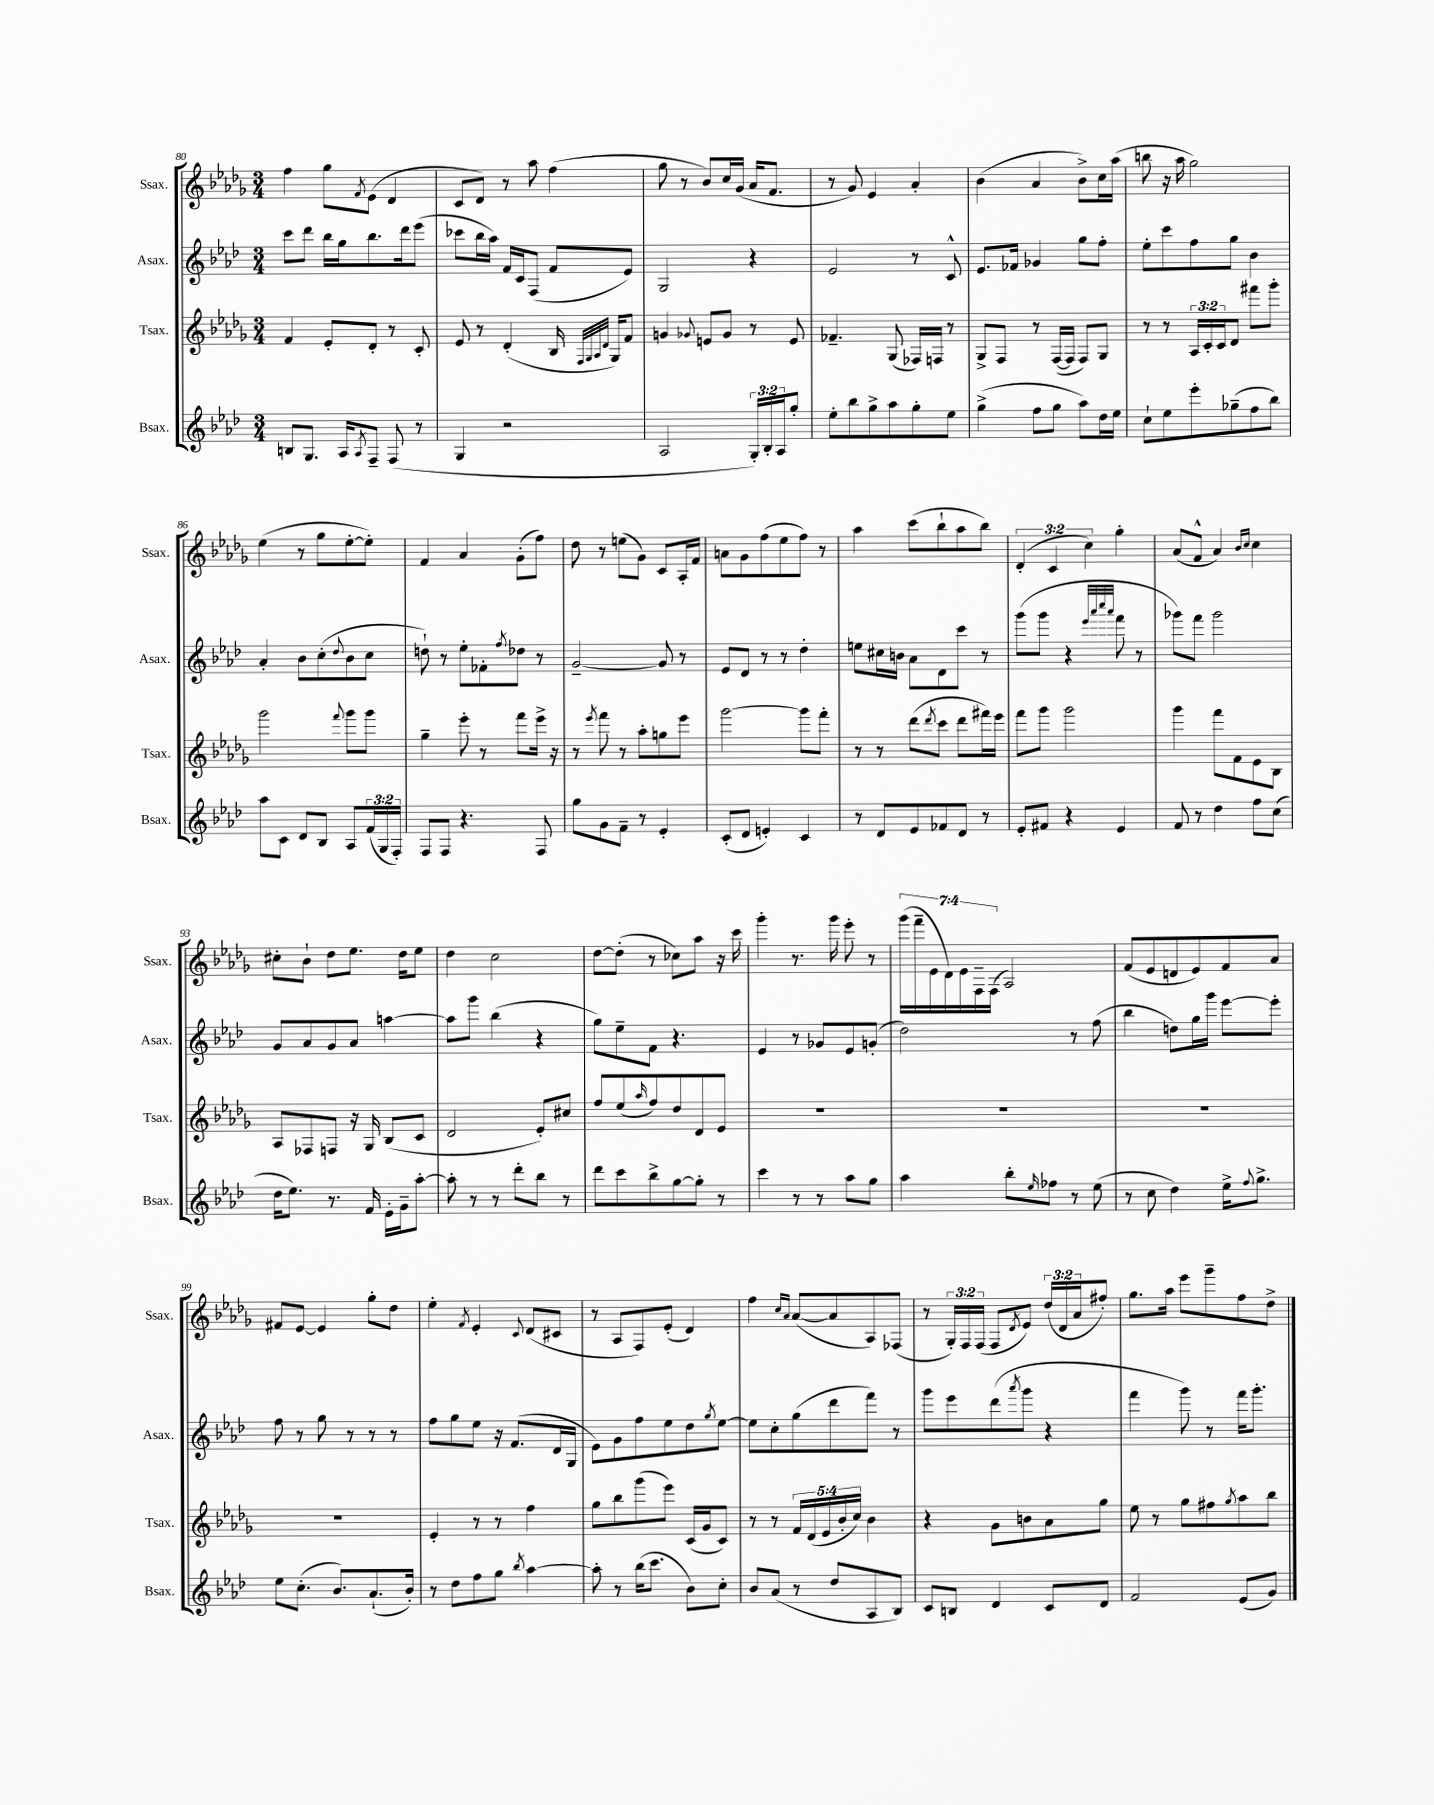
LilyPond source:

<<
\new StaffGroup <<
\new Staff = "s0" \with { instrumentName = "Ssax." shortInstrumentName = "Ssax." } {
    \clef treble \key des \major \numericTimeSignature \time 3/4 \override Staff.TupletNumber.text = #tuplet-number::calc-fraction-text
    f''4 ges''8 \acciaccatura { f'8 } ees'8( des'4 |
    c'8 des'8) r8 aes''8 f''4( |
    ges''8 r8 bes'8) c''16 ges'16( aes'16 f'8. |
    r8 ges'8) ees'4 aes'4-. |
    bes'4( aes'4 bes'8->) c''16 aes''16( |
    b''8 r16 aes''16 ges''2) |
    ees''4( r8 ges''8 ees''8~-. ees''8-.) |
    f'4 aes'4 ges'8-.( f''8) |
    des''8 r8 e''8( ges'8) c'8 aes16-. f'16 |
    a'8 ges'8 f''8( ees''8 f''8) r8 |
    aes''4 c'''8( bes''8-! aes''8 bes''8) |
    \tuplet 3/2 { des'4-.( c'4 c''4) } ges''4-. |
    aes'8( f'8-^ aes'4) \grace { bes'16 c''16 } c''4 |
    cis''8-. bes'8-! des''8 ees''8. des''16 ees''8 |
    des''4 c''2 |
    des''8~ des''8-.( r8 ces''8) aes''8 r16 c'''16 |
    ges'''4-. r8. ges'''16 ees'''8-. r8 |
    \tuplet 7/4 { ges'''16( f'''16-- ees'16 des'16) ees'16 f16-- f16( } aes2) |
    f'8( ees'8 d'8 ees'8) f'8 aes'8 |
    fis'8 ees'8~ ees'4 ges''8-. des''8 |
    ees''4-. \acciaccatura { f'8 } ees'4-. \appoggiatura { c'8 } des'8( cis'8 |
    r8 aes8 f8) ees'8-.( des'4) |
    f''4 \grace { c''16 aes'16 } aes'8~( aes'8 aes8) fes8( |
    r8 \tuplet 3/2 { ges16-.) f16 f16( } f8 \acciaccatura { des'8 } ees'8) \tuplet 3/2 { des''16( des'16 aes'16 } fis''8-.) |
    ges''8. aes''16 ees'''8 ges'''8-- f''8 des''8-> \bar "|." |
}
\new Staff = "s1" \with { instrumentName = "Asax." shortInstrumentName = "Asax." } {
    \clef treble \key aes \major \numericTimeSignature \time 3/4
    c'''8 des'''8 bes''16 g''16 bes''8. des'''16 ees'''8( |
    ces'''8 bes''16 aes''16) f'16 c'16 f8( f'8 ees'8) |
    g2 r4 |
    ees'2 r8 c'8-^ |
    ees'8. fes'16 ges'4 g''8 f''8-. |
    ees''8-. c'''8 f''8 g''8 bes'4 |
    aes'4-. bes'8 c''8-.( \appoggiatura { des''8 } bes'8 c''8 |
    d''8-!) r8 ees''8-. fes'8-. \acciaccatura { f''8 } des''8 r8 |
    g'2~-- g'8 r8 |
    ees'8 des'8 r8 r8 des''4-. |
    e''8 cis''16 b'16 aes'8 des'8 c'''8 r8 |
    g'''8( g'''8 r4 \grace { ees'''32 aes'''32 c''''32 aes'''32 } f'''8 r8 |
    ges'''8) f'''8 ges'''2 |
    g'8 aes'8 g'8 aes'8 a''4~ |
    a''8 g'''8 bes''4( r4 |
    g''8) ees''8-- f'8 r4. |
    ees'4 r8 ges'8 ees'8 g'8-.( |
    des''2) r8 f''8( |
    bes''4 d''8) g''16 g'''16 ees'''8~ ees'''8-. |
    f''8 r8 g''8 r8 r8 r8 |
    f''8 g''8 ees''8 r16 f'8.( des'16 g16 |
    ees'8) g'8 f''8 ees''8 des''8 \acciaccatura { g''8 } ees''8~ |
    ees''8 c''8-. g''8( des'''8 f'''8) r8 |
    g'''8 ees'''8 des'''8( \acciaccatura { aes'''8 } g'''8 r4 |
    f'''4 g'''8) r8 f'''16 g'''8.-. \bar "|." |
}
\new Staff = "s2" \with { instrumentName = "Tsax." shortInstrumentName = "Tsax." } {
    \clef treble \key des \major \numericTimeSignature \time 3/4 \override Staff.TupletNumber.text = #tuplet-number::calc-fraction-text
    f'4 ees'8-. des'8-. r8 c'8-. |
    ees'8 r8 des'4-.( bes16 \grace { f32 ges32 aes32 des'32 } ges16) f'8 |
    g'4 \appoggiatura { ges'8 } e'8 ges'8 r8 e'8 |
    fes'4.-- ges8( fes16) f16 r8 |
    ges8-> f8 r8 f16~( f16 f8) ges8 |
    r8 r8 \tuplet 3/2 { aes16 c'16-. c'16 } des'8 fis'''8 ges'''8-. |
    ges'''2 \appoggiatura { f'''8 } ges'''8 ges'''8 |
    ges''4-- ees'''8-. r8 f'''8 ees'''16-> r16 |
    r8 \acciaccatura { ees'''8 } f'''8 r8 aes''8-. g''8 ees'''8 |
    ges'''2~ ges'''8 f'''8-. |
    r8 r8 des'''8( \acciaccatura { des'''8 } c'''8 des'''8 fis'''16) ees'''16 |
    f'''8 ges'''8 ges'''2 |
    ges'''4 f'''8 f'8 ees'8 bes8 |
    aes8 fes8 f8 r16 ges16 bes8( c'8 |
    des'2 ees'8-.) cis''8 |
    f''8 ees''8( \grace { aes''16 } f''8) des''8 des'8 ees'8 |
    R2. |
    R2. |
    R2. |
    R2. |
    ees'4-. r8 r8 f''4 |
    ges''8 bes''8 ges'''8( ees'''8) c'16( ges'16 c'8) |
    r8 r8 \tuplet 5/4 { f'16 des'16( ees'16 bes'16-. c''16) } bes'4 |
    r4 ges'8 b'8 aes'8 ges''8 |
    ees''8 r8 ges''8 fis''8 \acciaccatura { ges''8 } aes''8 bes''8 \bar "|." |
}
\new Staff = "s3" \with { instrumentName = "Bsax." shortInstrumentName = "Bsax." } {
    \clef treble \key aes \major \numericTimeSignature \time 3/4 \override Staff.TupletNumber.text = #tuplet-number::calc-fraction-text
    b8 g8. aes16 \acciaccatura { aes8 } f8-- f8( r8 |
    g4 r2 |
    aes2 \tuplet 3/2 { g16-.) bes16-. aes16 } g''8-. |
    ees''8-. bes''8 g''8-> aes''8 g''8-. ees''8 |
    g''4->( f''8 g''8 aes''8) des''16 ees''16 |
    c''8-! ees''8 ees'''8-. ges''8--( f''8 bes''8) |
    aes''8 c'8 des'8 bes8 aes8 \tuplet 3/2 { f'16( g16 f16-.) } |
    f8 f8 r4. f8 |
    g''8 g'8 f'8-- r8 ees'4-. |
    c'8-.( des'8 e'4-.) c'4 |
    r8 des'8 ees'8 fes'8 des'8 r8 |
    ees'8-. fis'8 r4 ees'4 |
    f'8 r8 des''4 f''8 c''8( |
    des''16 ees''8.) r8. f'16 ees'16-. g'16-- aes''8~-. |
    aes''8-. r8 r8 des'''8-. bes''8 r8 |
    des'''8 c'''8 bes''8-> g''8~ g''8-. r8 |
    c'''4 r8 r8 aes''8 g''8 |
    aes''4 bes''8-. \grace { ees''16 } fes''8 r8 ees''8( |
    r8 c''8 des''4) ees''16-> \appoggiatura { f''8 } g''8.-> |
    ees''8 c''8.-.( bes'8.) aes'8.-!( bes'16-.) |
    r8 des''8 f''8 g''8 \acciaccatura { bes''8 } aes''4~ |
    aes''8-. r8 bes''16( c'''8. bes'8) c''8-. |
    bes'8 aes'8( r8 des''8 aes8 bes8) |
    c'8 b8 des'4 c'8 des'8 |
    f'2 ees'8( g'8) \bar "|." |
}
>>
>>
\layout { \context { \Score currentBarNumber = #80 } }
